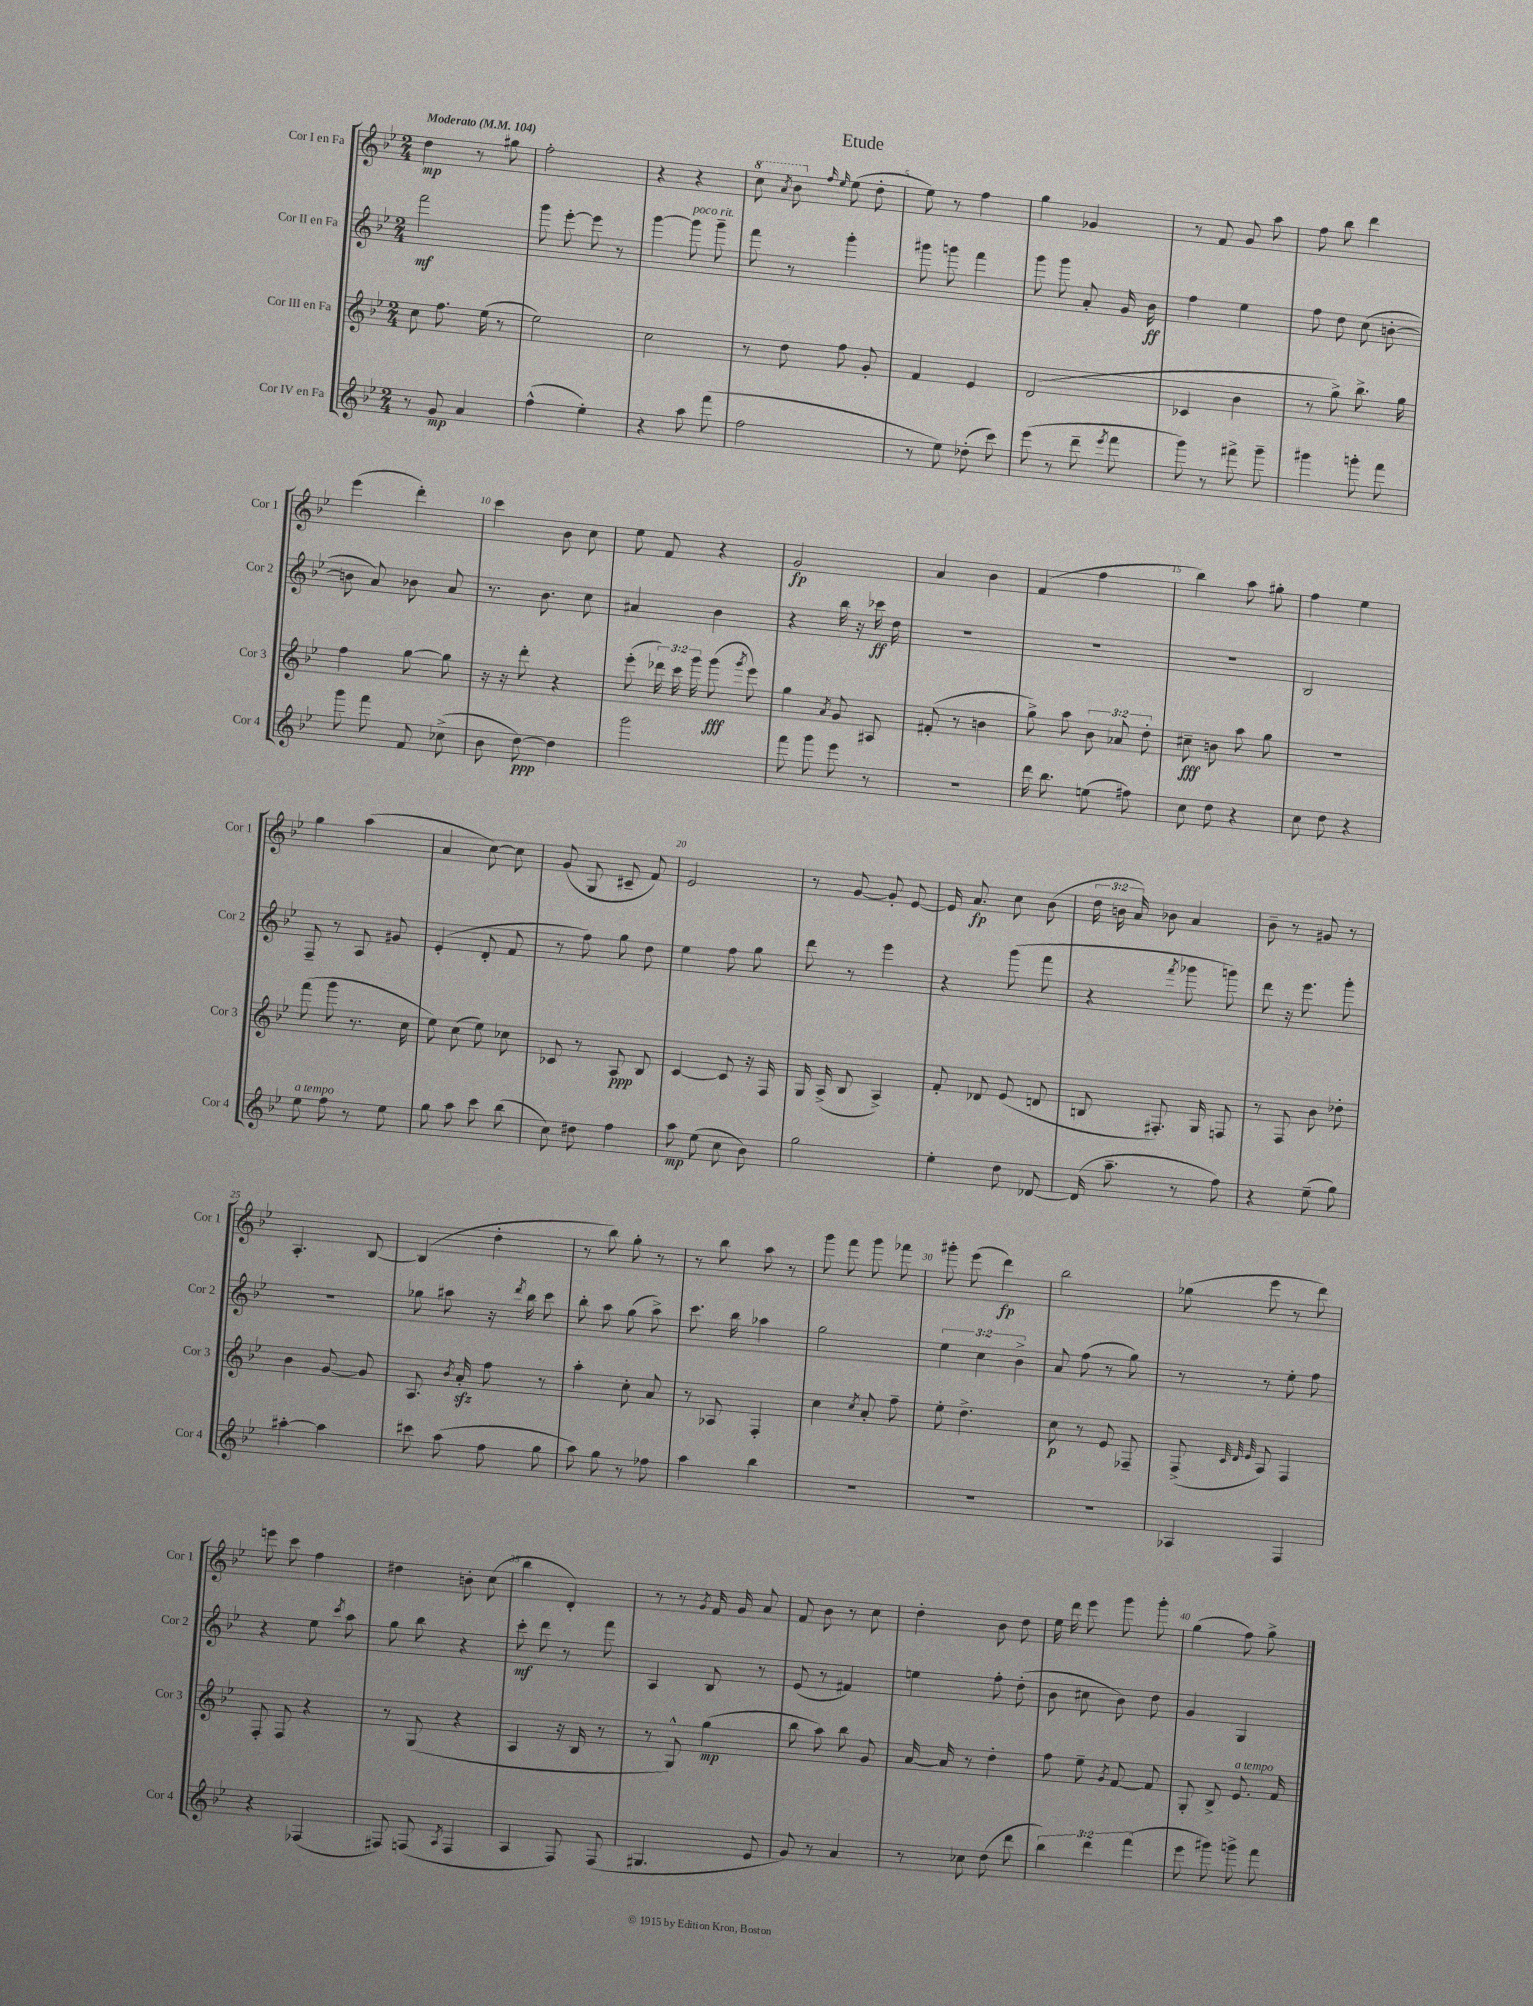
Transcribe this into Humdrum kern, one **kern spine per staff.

**kern	**kern	**kern	**kern
*staff4	*staff3	*staff2	*staff1
*clefG2	*clefG2	*clefG2	*clefG2
*k[b-e-]	*k[b-e-]	*k[b-e-]	*k[b-e-]
*M2/4	*M2/4	*M2/4	*M2/4
*MM104	*MM104	*MM104	*MM104
8r	8cc	2fff	4dd
8g	8.ff	.	.
4a	.	.	8r
.	(16ee-	.	.
.	8r	.	8gg#
=	=	=	=
(4ff^^	2ee-)	8ggg	2ff'
.	.	[8eee-'	.
4ee-')	.	8eee-]	.
.	.	8r	.
=	=	=	=
4r	2cc	[4ggg	4r
8aa	.	8ggg]	4r
(8fff	.	8ggg~	.
=	=	=	=
2ff	8r	8fff	8ccc
.	.	.	8qaa
.	8dd	8r	8bb-
.	.	.	16qqff
.	.	.	16qqee-
.	8ff	4ggg'	(8ee-
.	8g'	.	8dd'
=	=	=	=
8r	4f	8ggg#	8ee-)
8ee-)	.	8ggg	8r
(8dd-'	4e-	4fff	4ff
8ccc)	.	.	.
=	=	=	=
(8eee-	(2d	8ggg	4gg
8r	.	8ggg	.
8ddd~	.	8a'	4g-
8qeee-	.	.	.
8fff	.	16g	.
.	.	16b-	.
=	=	=	=
8ggg)	4c-	4ff	8r
8r	.	.	8f
8fff#^	4b-	4ee-	8g
8ggg~	.	.	8aa
=	=	=	=
4ggg#	8r	8ff	8ff
.	8gg^)	8dd	8bb-
8ggg'	8.bb-^	(8cc	4ddd
8fff	.	[8b'	.
.	16gg	.	.
=	=	=	=
8ggg	4ff	8b]	(4eee-
8fff	.	8a)	.
8f	[8gg	8b-	4ddd')
(8cc-^	8gg]	8a	.
=	=	=	=
8b-	16r	8.r	4ccc
.	16r	.	.
[8dd)	8ddd'	.	.
.	.	8.b-	.
4dd]	4r	.	8b-
.	.	8cc	8cc
=	=	=	=
2ggg	(8eee-'	4a#	8ee-
.	24ddd-)	.	8f
.	24ccc	.	.
.	24ggg	.	.
.	(8ggg	4b-	4r
.	8qggg	.	.
.	8eee-)	.	.
=	=	=	=
8fff	4gg	4r	2g
8ggg	.	.	.
.	8qa	.	.
8eee-	8g	16bb-	.
.	.	16r	.
8r	8A#	16ccc-	.
.	.	16dd	.
=	=	=	=
2r	(8f#'	2r	4a
.	8r	.	.
.	4b	.	4b-
=	=	=	=
16ddd	8gg^)	2r	(4f
8.bb-	.	.	.
.	8aa	.	.
(8ee	12b-	.	4ff
.	12a-	.	.
8ff#)	.	.	.
.	12dd'	.	.
=	=	=	=
8cc	8cc#~	2r	4bb-)
8dd	8b	.	.
4r	8aa	.	8aa
.	8gg	.	8gg#'
=	=	=	=
8cc	2r	2B-	4ff
8dd	.	.	.
4r	.	.	4ee-
=	=	=	=
8ee-	(8fff	8F~	4gg
8ff	8ggg	8r	.
8r	8.r	8A	(4aa
8ee-	.	8g#	.
.	16cc	.	.
=	=	=	=
8gg	8ee-)	(4e-'	4a
8aa	(8cc	.	.
8ccc	8ee-)	8d'	[8cc)
(8bb-	8cc-	8f	8cc]
=	=	=	=
8cc)	8c-	8r	(8g
8dd#	8r	8ff)	8G
4ff	8A	8gg	8c#~
.	8B-	8dd	8f)
=	=	=	=
8aa	[4c	4ee-	2e-
(8ee-	.	.	.
8cc	8c]	8ff	.
8b-)	16r	8gg	.
.	16F	.	.
=	=	=	=
2gg	16G	8ddd	8r
.	(16A^	.	.
.	8B-	8r	[8g
.	4A^)	4eee-	8g']
.	.	.	[8e-
=	=	=	=
4ee-'	8f'	4r	16e-]
.	.	.	8.a
.	8d-	.	.
8dd	(8e-	(8ggg	8cc
[8d-	8d	8fff	(8b-
=	=	=	=
(16d-]	8B	4r	24dd
.	.	.	24b
8.aa~	.	.	.
.	.	.	24a)
.	8.F#')	.	8b-
.	.	8qfff	.
8r	.	8ggg-	4a
.	16G	.	.
8ff)	8F	8ggg)	.
=	=	=	=
4r	8r	8ddd	8b-~
.	8F	16r	8r
.	.	8.eee-	.
(8ee-~	8b-	.	8g#
8gg)	8dd-'	8ggg'	8r
=	=	=	=
[4aa#'	4b-	2r	4.A'
4aa#]	[8g	.	.
.	8g]	.	[8B-
=	=	=	=
8ccc#	8.A	8gg-	(4B-]
(8aa	.	8aa#	.
.	8qb-	.	.
.	16a'	.	.
8ff	8ff	16r	4dd'
.	.	8qddd	.
.	.	16bb-	.
8gg	8r	8ccc	.
=	=	=	=
8aa)	4aa'	8bb-'	8r
8gg	.	8aa	8bb-)
8r	8cc'	(8gg	8gg'
8ff-	8a	8aa^)	8r
=	=	=	=
4aa	8r	8.ccc	8r
.	8A-	.	8bb-
.	.	16bb-	.
4bb-	4F'	4aa-	8aa
.	.	.	8r
=	=	=	=
2r	4cc	2gg	8ggg
.	.	.	8fff
.	8qcc	.	.
.	8a'	.	8ggg
.	8ff~	.	8fff-
=	=	=	=
2r	8ee-'	6ee-	8ggg#'
.	4.dd^	.	(8eee-
.	.	6cc	.
.	.	.	4ddd)
.	.	6b-^	.
=	=	=	=
2r	8cc	8a	2bb-
.	8r	(8ff	.
.	8e-	8r	.
.	8F-~	8gg)	.
=	=	=	=
4A-	(8F^	8r	(8gg-
.	32qqc	.	.
.	32qqd	.	.
.	32qqe-	.	.
.	8A)	8r	8eee-
4F	4F	8ee-'	8r
.	.	8ff	8ddd)
=	=	=	=
4r	8F'	4r	8eee
.	8F	.	8ccc
(4F-	4r	8ee-	4ff
.	.	8qccc	.
.	.	8aa	.
=	=	=	=
8F#)	8r	8gg	4dd#
(8F	(8G	8bb-	.
8qA	.	.	.
4F	4r	4r	8b'
.	.	.	(8cc
=	=	=	=
4A	4A	8ccc'	4bb-
.	.	8ddd	.
8F)	16r	8r	4d')
.	16B-	.	.
(8F	8r	8fff	.
=	=	=	=
4.G#	8r	4A	8r
.	8G^^)	.	8r
.	.	.	8qg
.	(4gg	8B-	16f
.	.	.	16g
8e-	.	8r	8a
=	=	=	=
8g)	8bb-	(8e-	8f
8r	8aa)	8r	8b-
4a	8bb-	4f#)	8r
.	8g	.	8cc
=	=	=	=
8r	[16a	4ee	4dd'
.	16a]	.	.
8cc-	8r	.	.
(8dd	4dd'	8ff'	8b-
8ddd	.	(8dd'	8dd
=	=	=	=
6bb-)	8ff	8b-	16ee-
.	.	.	16ddd
.	8ee-~	8cc#	8eee-
6ddd	.	.	.
.	8qg	.	.
.	[8f	8b-)	8ggg
(6fff	.	.	.
.	8f]	8dd	8ggg'
=	=	=	=
8eee-	8G'	4g	(4gg
8ggg#)	8B-^	.	.
8ggg^	8.e-	4G	8ff)
8fff	.	.	8gg^
.	16f	.	.
==	==	==	==
*-	*-	*-	*-
